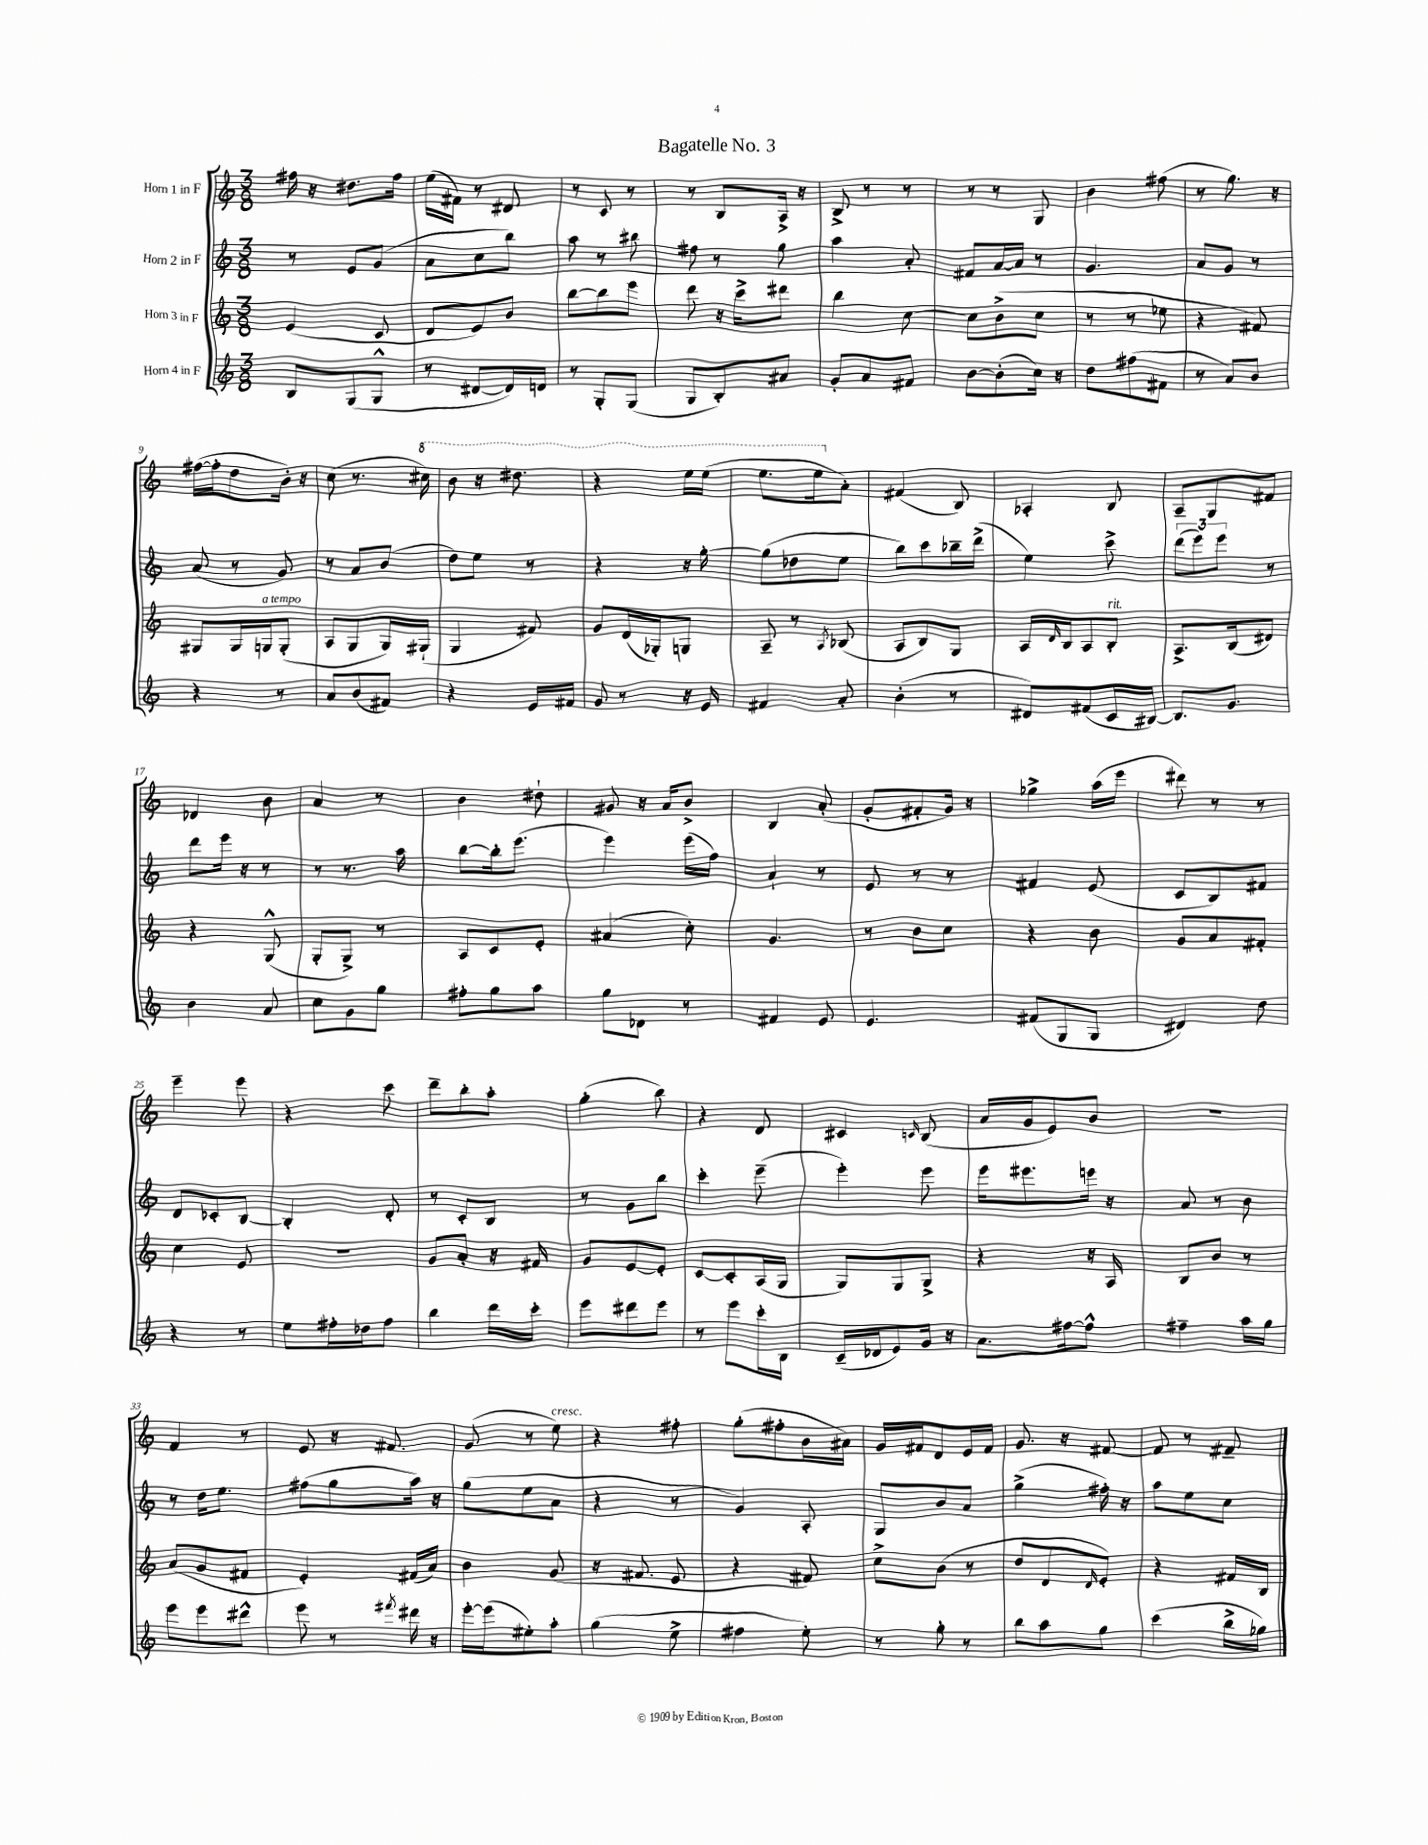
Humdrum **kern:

**kern	**kern	**kern	**kern
*staff4	*staff3	*staff2	*staff1
*clefG2	*clefG2	*clefG2	*clefG2
*k[]	*k[]	*k[]	*k[]
*M3/8	*M3/8	*M3/8	*M3/8
8B	(4e	8r	16ff#
.	.	.	16r
(8G	.	8e	8.dd#
8G^^	8c	(8g	.
.	.	.	16ff#
=	=	=	=
8r	8d	8a	(16ee
.	.	.	16f#)
[8d#	8e)	8cc	8r
16d#])	8b	8bb)	8d#
16d	.	.	.
=	=	=	=
8r	[8bb	8aa	8r
8G'	8bb]	8r	8c
(8G	8eee	8bb#	8r
=	=	=	=
8G	8ddd	8ff#	8r
8B')	16r	8r	8B
.	16ccc^	.	.
8a#	8ddd#	8gg	16A^
.	.	.	16r
=	=	=	=
8g'	4bb	4aa	8B^
8a	.	.	8r
8f#	[8cc	8a'	8r
=	=	=	=
[8b	8cc]	8f#	8r
(8b']	(8b^	[16a	8r
.	.	16a]	.
16cc)	8cc	8r	8G
16r	.	.	.
=	=	=	=
8dd	8r	4.g	4b
(8ff#	8r	.	.
8f#	8ee-	.	(8ff#
=	=	=	=
8r	4r	8a	8r
8a)	.	8g	8.gg)
8b	8f#)	8r	.
.	.	.	16r
=	=	=	=
4r	8G#	(8a	([16ff#
.	.	.	16ff#']
.	16G#	8r	8dd
.	16G	.	.
8r	(8G'	8g)	16b')
.	.	.	16r
=	=	=	=
8a	8A	8r	(8cc
(8b	8G	8a	8.r
8f#)	16G)	(8b	.
.	(16G#`	.	16ccc#)
=	=	=	=
4r	4G	8dd)	8bb
.	.	8ee	16r
.	.	.	8.ddd#
16e	8f#)	8r	.
16f#	.	.	.
=	=	=	=
8g	8g	4r	4r
8r	(16d	.	.
.	16G-')	.	.
16r	8G	16r	16eee
16e	.	[16gg'	(16eee
=	=	=	=
4f#	8A~	(8gg]	8.eee
.	8r	8dd-	.
.	.	.	16eee
.	8qA	.	.
8a'	(8B-	8ee	8a')
=	=	=	=
(4b'	8A	8bb)	(4f#
.	8B)	8ccc	.
8r	8G	16bb-~	8B)
.	.	(16ddd^	.
=	=	=	=
8d#)	16A	4ee)	4A-'
.	16qqd	.	.
.	16B	.	.
(8f#	8A	.	.
16c	8B'	8ccc^	8B
[16B#)	.	.	.
=	=	=	=
8.B#]	8.A^	(12ddd	8A~
.	.	12eee)	.
.	.	.	8G
.	.	12eee	.
8.g	(16B	.	.
.	8d#)	8r	8f#
=	=	=	=
4b	4r	8ddd	4d-
.	.	16eee	.
.	.	16r	.
8a	(8G^^	8r	8b
=	=	=	=
8cc	8G'	8r	4a
8g	8G^)	8.r	.
8gg	8r	.	8r
.	.	16aa	.
=	=	=	=
8ff#'	8A	[8bb	4b
8gg	8c	16bb']	.
.	.	(8.eee	.
8aa	8e'	.	8dd#`
=	=	=	=
8gg	(4a#	4eee)	8g#
8d-	.	.	16r
.	.	.	16a
8r	8cc')	(16eee	8b^
.	.	16ff)	.
=	=	=	=
4f#	4.g	4a`	4B
8e	.	8r	(8a'
=	=	=	=
4.e	8r	8e	8g'
.	8b	8r	8f#'
.	8cc	8r	16g)
.	.	.	16r
=	=	=	=
(8f#	4r	4f#	4gg-^
8G	.	.	.
8G	8b	(8e	(16aa
.	.	.	16eee
=	=	=	=
4d#)	8g	8c	8ddd#)
.	8a	8B)	8r
8dd	8f#'	8f#	8r
=	=	=	=
4r	4cc	8d	4eee~
.	.	8c-'	.
8r	8e	[8B	8eee
=	=	=	=
8ee	4.r	4B']	4r
16ff#'	.	.	.
16dd-	.	.	.
8ff#	.	8d'	8ccc
=	=	=	=
4bb	8g	8r	8ddd~
.	8a'	8c'	8bb'
16ddd	16r	8B	8aa'
16ccc'	16f#	.	.
=	=	=	=
8eee	8g	8r	(4gg'
8ddd#	[8e	8g	.
8eee	8e']	8bb	8bb)
=	=	=	=
8r	[8c	4ccc'	4r
8eee	8c']	.	.
16ccc'	(16A	(8eee~	8d
16B	16G	.	.
=	=	=	=
(16c~	8G)	4eee')	4c#
16d-	.	.	.
8e)	8G	.	.
.	.	.	16qqc
16g	8G^	8eee	(8B
16r	.	.	.
=	=	=	=
8.a	4r	16eee	16a
.	.	8.eee#	16g
.	.	.	8e)
[16ff#	.	.	.
8ff#^^]	16r	16eee	8b
.	16A	16r	.
=	=	=	=
4ff#~	8B	8a	4.r
.	8b	8r	.
16aa	8r	8b	.
16gg	.	.	.
=	=	=	=
8eee	(8a	8r	4f
8eee	8g	16dd	.
.	.	8.ee	.
8ddd#^^	8f#	.	8r
=	=	=	=
8eee	4e')	(8ff#	8e
8r	.	8gg	16r
.	.	.	8.f#
8qfff#	.	.	.
16ddd#	(16f#	16aa)	.
16r	16a)	16r	.
=	=	=	=
[16eee'	4b	(8gg	(8g
(16eee]	.	.	.
8ee#')	.	8ee	8r
8aa'	(8g	8a	8ee)
=	=	=	=
(4gg	16r	4r	4r
.	8.f#	.	.
8ee^	8e	8r	8ff#'
=	=	=	=
4ff#	4r	4g)	(8gg'
.	.	.	8ff#'
8ee')	8f#)	8A'	16b
.	.	.	16a#)
=	=	=	=
8r	8cc^	8G	16g
.	.	.	16f#
8gg'	(8b	8b	8d
8r	8r	8a	16e
.	.	.	16f#
=	=	=	=
8bb	8dd	(4gg^	8.g
8aa	8d	.	.
.	.	.	16r
.	16qqd	.	.
8gg	8e')	16ff#')	[8f#
.	.	16r	.
=	=	=	=
(4ccc	4r	8aa	8f#]
.	.	8ee	8r
16bb^	16f#	8cc	8f#~
16gg-)	16B	.	.
==	==	==	==
*-	*-	*-	*-
